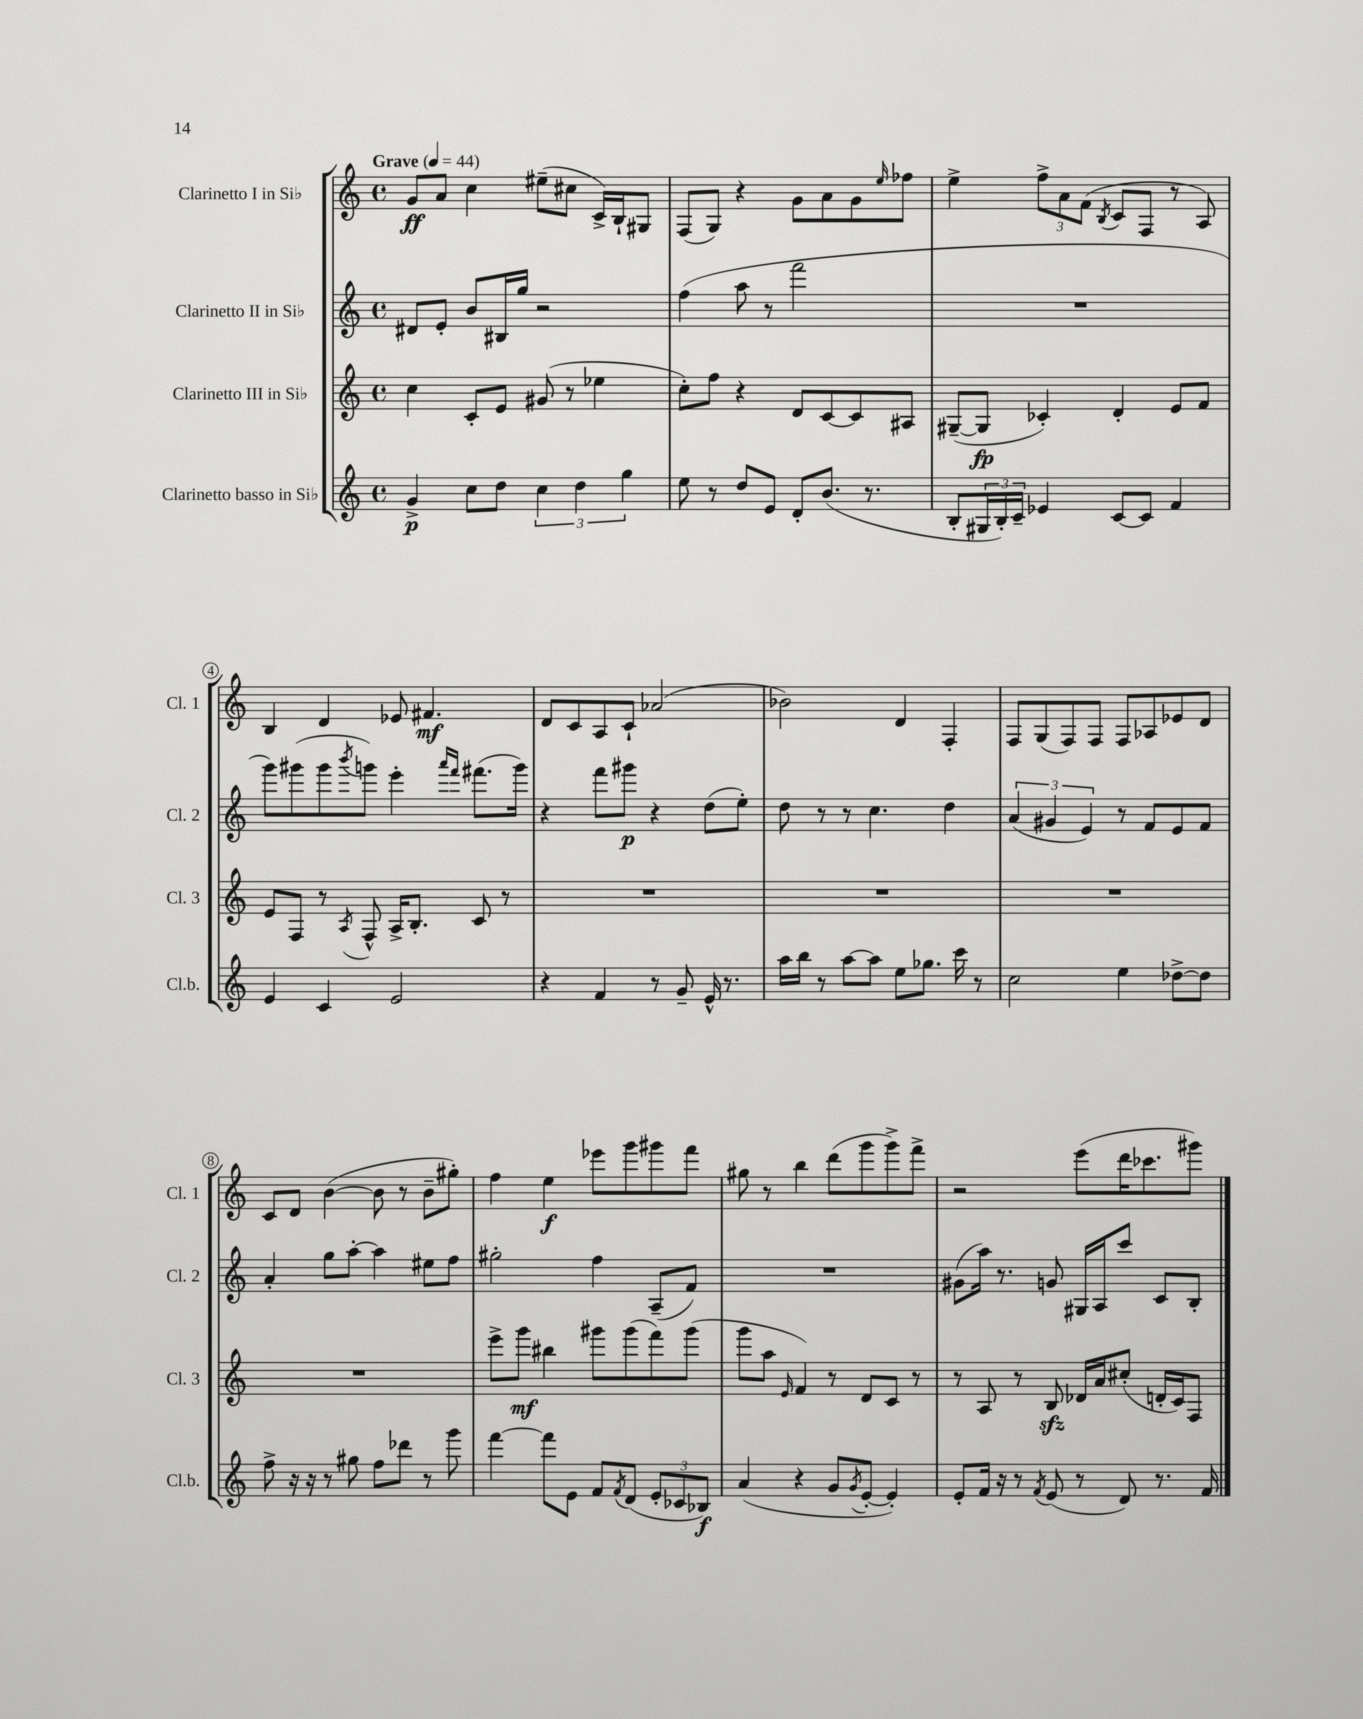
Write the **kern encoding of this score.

**kern	**kern	**kern	**kern
*staff4	*staff3	*staff2	*staff1
*clefG2	*clefG2	*clefG2	*clefG2
*k[]	*k[]	*k[]	*k[]
*M4/4	*M4/4	*M4/4	*M4/4
*met(c)	*met(c)	*met(c)	*met(c)
*MM44	*MM44	*MM44	*MM44
4g^/	4cc\	8d#/L	8g/L
.	.	8e'/J	8a/J
8cc\L	8c'/L	8b/L	4cc\
8dd\J	8e/J	16B#/L	.
.	.	16gg/JJ	.
6cc\	(8g#/	2r	(8ee#~\L
.	8r	.	8cc#\J
6dd\	.	.	.
.	4ee-\	.	16c^/LL)
.	.	.	16B`/J
6gg\	.	.	.
.	.	.	8G#/J
=	=	=	=
8ee\	8cc'\L)	(4ff\	(8F/L
8r	8ff\J	.	8G/J)
8dd/L	4r	8aa\	4r
8e/J	.	8r	.
8d'/L	8d/L	2fff\	8g\L
(8.b/J	[8c/	.	8a\
.	8c/]	.	8g\
8.r	.	.	.
.	.	.	16qqee/
.	8A#/J	.	8ff-\J
=	=	=	=
8B'/L	([8G#~/L	1r	4ee^\
24G#/L	8G#/]J	.	.
24B'/)	.	.	.
24c~/JJ	.	.	.
4e-/	4c-'/)	.	12ff^\L
.	.	.	12a\
.	.	.	(12f\J
.	.	.	8qB/
[8c/L	4d'/	.	8c/L
8c/]J	.	.	8F/J
4f/	8e/L	.	8r
.	8f/J	.	8A/)
=	=	=	=
4e/	8e/L	8ggg\L)	4B/
.	8F/J	(8ggg#\	.
4c/	8r	8ggg#\	4d/
.	8qA/	8qbbb/	.
.	8F^^/	8ggg\J)	.
2e/	16A^/LK	4eee'\	8e-/
.	8.B'/J	.	.
.	.	.	4.f#/
.	.	16qqaaa/LL	.
.	.	16qqfff/JJ	.
.	8c/	(8.fff#\L	.
.	8r	.	.
.	.	16ggg\Jk)	.
=	=	=	=
4r	1r	4r	8d/L
.	.	.	8c/
4f/	.	8fff\L	8A/
.	.	8ggg#\J	8c`/J
8r	.	4r	(2a-/
8g~/	.	.	.
16e^^/	.	(8dd\L	.
8.r	.	.	.
.	.	8ee'\J)	.
=	=	=	=
16aa\LL	1r	8dd\	2b-\)
16bb\JJ	.	.	.
8r	.	8r	.
[8aa\L	.	8r	.
8aa\]J	.	4.cc\	.
8ee\L	.	.	4d/
8.gg-\J	.	.	.
.	.	4dd\	4F'/
16ccc\	.	.	.
8r	.	.	.
=	=	=	=
2cc\	1r	(6a/	8F/L
.	.	.	(8G/
.	.	6g#/	.
.	.	.	8F/)
.	.	6e/)	.
.	.	.	8F/J
4ee\	.	8r	8F/L
.	.	8f/L	8A-/
[8dd-^\L	.	8e/	8e-/
8dd-\]J	.	8f/J	8d/J
=	=	=	=
8ff^\	1r	4a'/	8c/L
16r	.	.	8d/J
16r	.	.	.
8r	.	8gg\L	([4b\
8gg#\	.	[8aa'\J	.
8ff\L	.	4aa\]	8b\]
8ddd-\J	.	.	8r
8r	.	8ee#\L	8b~\L
8ggg\	.	8ff\J	8gg#'\J)
=	=	=	=
[4fff\	8eee^\L	2gg#'\	4ff\
.	8ggg\J	.	.
8fff\]L	4bb#\	.	4ee\
8e\J	.	.	.
8f/L	8ggg#\L	4ff\	8eee-\L
8qf/	.	.	.
(8d/J	(8ggg#\	.	8ggg\
12e'/L	8fff\)	(8A~/L	8ggg#\
12c-/	.	.	.
.	(8ggg#\J	8f/J)	8fff\J
12B-/J)	.	.	.
=	=	=	=
(4a/	8ggg\L	1r	8gg#\
.	8aa\J	.	8r
.	16qqe/	.	.
4r	4f/)	.	4bb\
8g/L	8r	.	(8ddd\L
8qg/	.	.	.
[8e'/J	8d/L	.	8ggg\
4e'/])	8c/J	.	8ggg^\)
.	8r	.	8fff^\J
=	=	=	=
8e'/L	8r	(8g#\L	2r
16f/Jk	8A/	16aa\Jk)	.
16r	.	8.r	.
8r	8r	.	.
8qf/	.	.	.
(8e/	8B/	8g/	.
8r	16d-/LL	16G#/LL	(8eee\L
.	16a/J	16A/J	.
8d/)	(8cc#'/J	8ccc/J	16ddd\K
.	.	.	8.ccc-\
8.r	16d'/LL	8c/L	.
.	16c/J)	.	.
.	8F/J	8B'/J	8ggg#\J)
16f/	.	.	.
==	==	==	==
*-	*-	*-	*-
